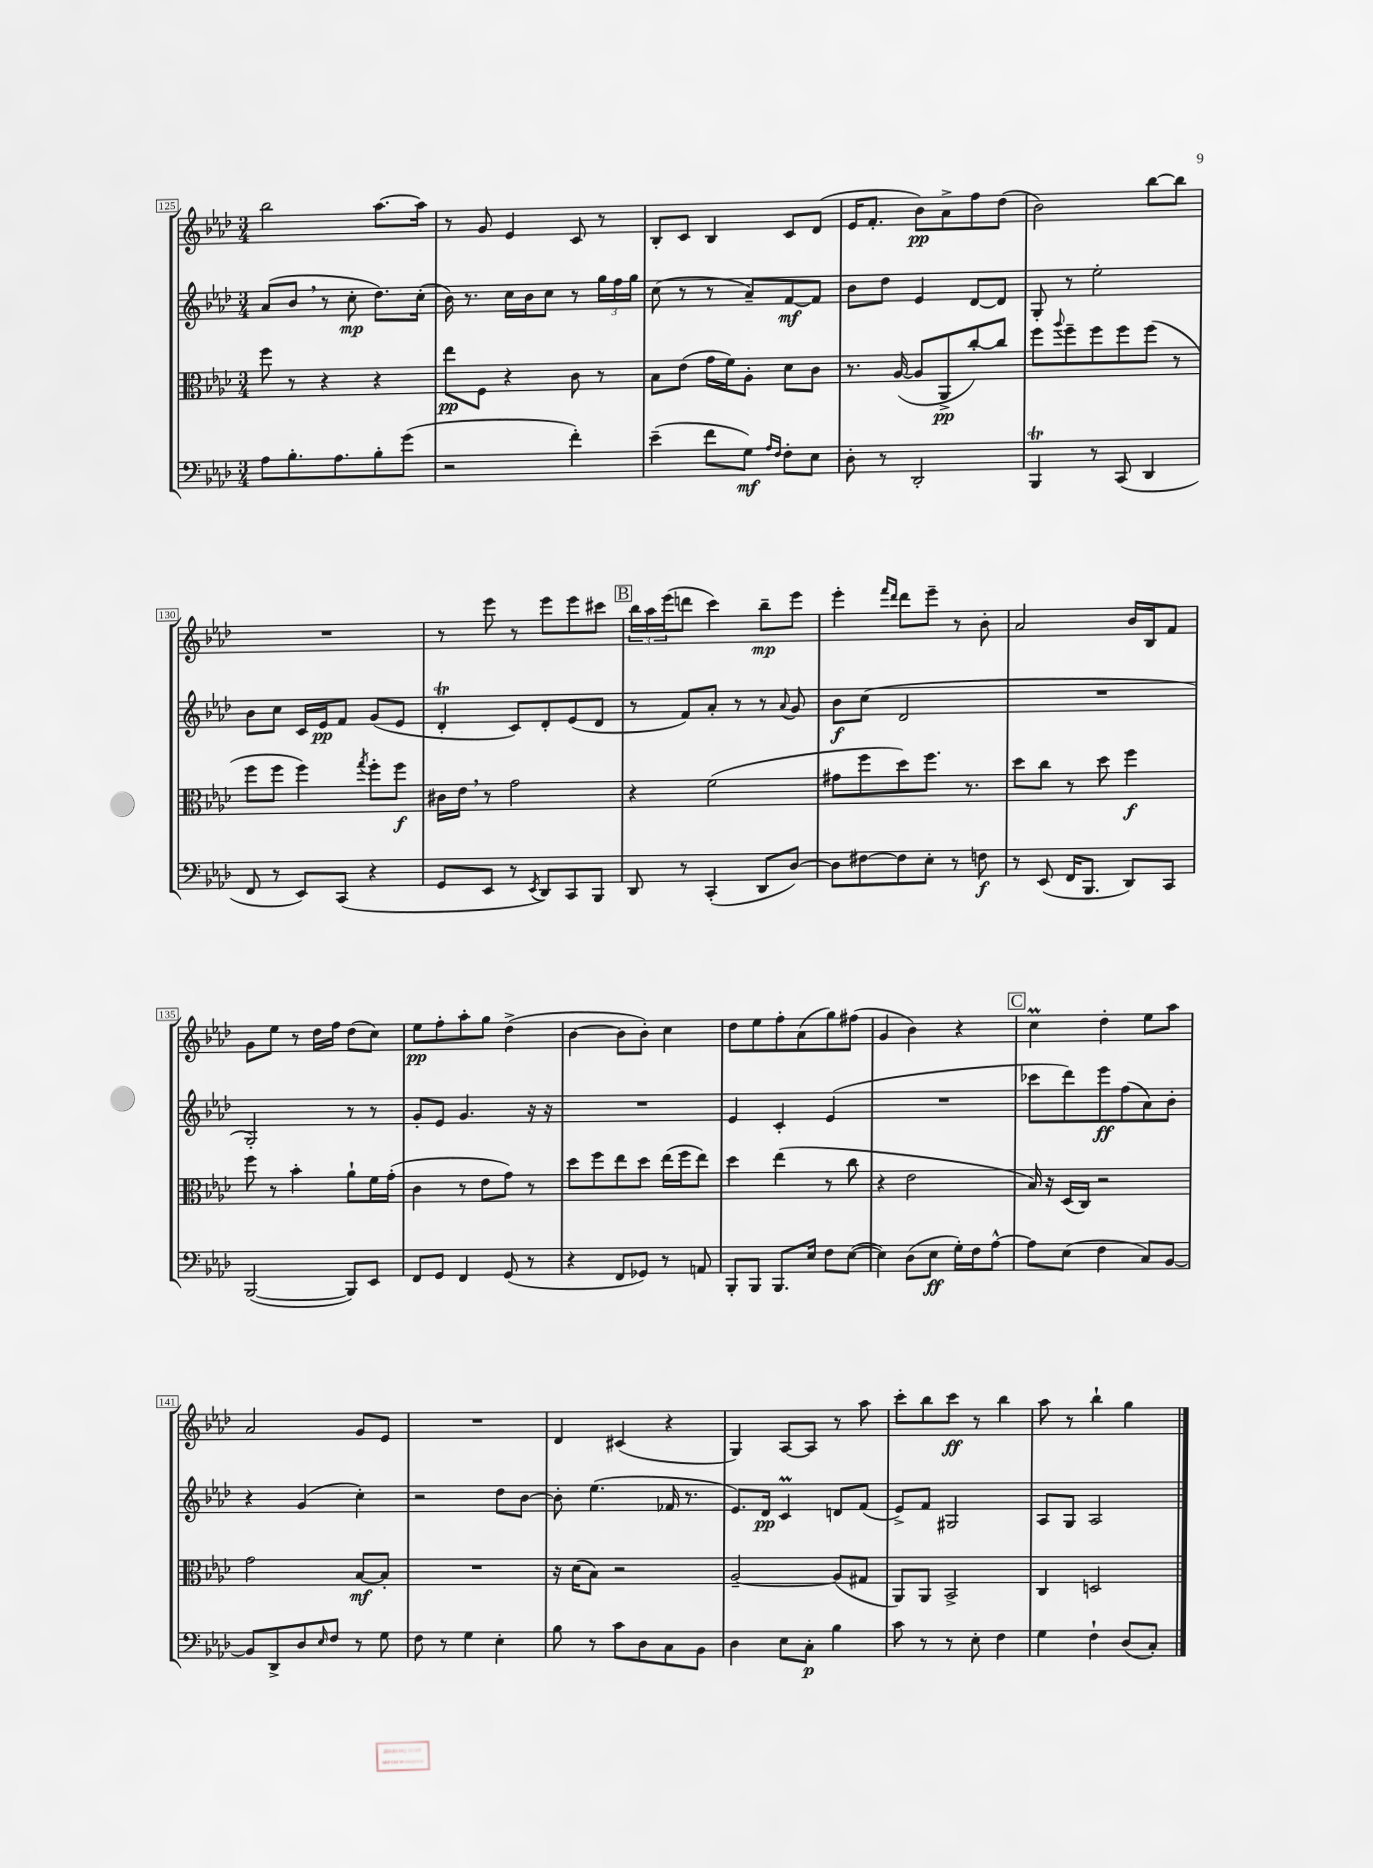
<<
\new StaffGroup <<
\new Staff = "s0" {
    \clef treble \key aes \major \numericTimeSignature \time 3/4
    bes''2 aes''8.~ aes''16 |
    r8 g'8 ees'4 c'8 r8 |
    bes8-. c'8 bes4 c'8 des'8( |
    ees'16 f'8.-. bes'8\pp) aes'8-> f''8 des''8( |
    bes'2) bes''8~ bes''8 |
    R2. |
    r8 ees'''8 r8 ees'''8 ees'''8 cis'''8 |
    \mark \markup { \box "B" } \tuplet 3/2 { bes''16 aes''16 ees'''16( } d'''8 c'''4) bes''8--\mp ees'''8 |
    ees'''4-. \grace { f'''16 des'''16 } des'''8 ees'''8-- r8 bes'8-. |
    aes'2 bes'16 bes16 f'8 |
    g'8 ees''8 r8 des''16 f''16 des''8( c''8) |
    ees''8\pp f''8-. aes''8-. g''8 des''4->( |
    bes'4~ bes'8 bes'8-.) c''4 |
    des''8 ees''8 f''8-. aes'8( g''8) fis''8( |
    g'4 bes'4) r4 |
    \mark \markup { \box "C" } c''4\prall des''4-. ees''8 aes''8 |
    aes'2 g'8 ees'8 |
    R2. |
    des'4 cis'4( r4 |
    g4) aes8~ aes8 r8 aes''8 |
    c'''8-. bes''8 c'''8\ff r8 bes''4 |
    aes''8 r8 bes''4-! g''4 \bar "|." |
}
\new Staff = "s1" {
    \clef treble \key aes \major \numericTimeSignature \time 3/4
    aes'8( bes'8 \breathe r8 c''8-.\mp des''8.) c''16-.( |
    bes'16) r8. c''16 bes'16 c''8 r8 \tuplet 3/2 { g''16 f''16 g''16 } |
    c''8( r8 r8 aes'8--) f'8~\mf f'8 |
    bes'8 des''8 ees'4 des'8~ des'8 |
    g8-. r8 ees''2-. |
    bes'8 c''8 c'16 ees'16\pp f'8 g'8( ees'8 |
    des'4-.\trill c'8) des'8-. ees'8( des'8 |
    \mark \markup { \box "B" } r8 f'8) aes'8-. r8 r8 \appoggiatura { aes'8 } g'8 |
    bes'8\f c''8( des'2 |
    R2. |
    g2-.) r8 r8 |
    g'8-. ees'8 g'4. r16 r16 |
    R2. |
    ees'4 c'4-. ees'4( |
    R2. |
    \mark \markup { \box "C" } ces'''8 des'''8) ees'''8\ff f''8( aes'8) bes'8-. |
    r4 g'4( c''4-.) |
    r2 des''8 bes'8~ |
    bes'8-. ees''4.( fes'16 r8. |
    ees'8.) des'16\pp c'4\prall d'8 f'8( |
    ees'8->) f'8 gis2 |
    aes8 g8 aes2 \bar "|." |
}
\new Staff = "s2" {
    \clef alto \key aes \major \numericTimeSignature \time 3/4
    f''8 r8 r4 r4 |
    ees''8\pp f8 r4 c'8 r8 |
    bes8 ees'8( g'16 f'16) aes8-. des'8 c'8 |
    r8. aes16~( aes8 aes,8->\pp c''8~-.) c''8 |
    f''8 \appoggiatura { aes''8 } f''8-- f''8 f''8 f''8( r8 |
    f''8 f''8 f''4) \acciaccatura { g''8 } f''8-. f''8\f |
    cis'16 ees'16 \breathe r8 g'2 |
    \mark \markup { \box "B" } r4 f'2( |
    gis'8 f''8 des''8) f''8. r8. |
    des''8 c''8 r8 des''8 f''4\f |
    f''8 r8 bes'4-. aes'8-! f'16 g'16-.( |
    c'4 r8 ees'8 g'8) r8 |
    des''8 f''8 ees''8 des''8 ees''16( f''16 ees''8) |
    des''4 ees''4( r8 c''8 |
    r4 ees'2 |
    \mark \markup { \box "C" } bes16) r16 des16( c16) r2 |
    g'2 bes8~\mf bes8-. |
    R2. |
    r16 des'16( bes8) r2 |
    aes2~-- aes8( gis8 |
    aes,8) aes,8 bes,2-> |
    c4 d2 \bar "|." |
}
\new Staff = "s3" {
    \clef bass \key aes \major \numericTimeSignature \time 3/4
    aes8 bes8.-. aes8. bes8-. g'8( |
    r2 f'4-.) |
    ees'4--( f'8 g8\mf) \grace { aes16 f16 } f8-. ees8 |
    des8-. r8 des,2-. |
    bes,,4\trill r8 c,8( des,4 |
    f,8 r8 ees,8) c,8( r4 |
    g,8 ees,8 r8 \acciaccatura { ees,8 } des,8) c,8 bes,,8 |
    \mark \markup { \box "B" } des,8 r8 c,4-.( des,8 des8~) |
    des8 fis8~ fis8 ees8-. r8 f8\f |
    r8 ees,8( f,16 bes,,8. des,8) c,8 |
    bes,,2~( bes,,8) ees,8 |
    f,8 g,8 f,4 g,8( r8 |
    r4 f,8 ges,8) r8 a,8 |
    bes,,8-. bes,,8 bes,,8. ees16 f8 ees8~( |
    ees4) des8( ees8\ff g16-.) f16 aes8~-^ |
    \mark \markup { \box "C" } aes8 ees8( f4 c8) bes,8~ |
    bes,8 des,8-> des8 \grace { ees16 } f8 r8 g8 |
    f8 r8 g4 ees4-. |
    bes8 r8 c'8 des8 c8 bes,8 |
    des4 ees8 c8-.\p bes4 |
    c'8 r8 r8 ees8-. f4 |
    g4 f4-! des8( c8-.) \bar "|." |
}
>>
>>
\layout { \context { \Score currentBarNumber = #125 \override BarNumber.stencil = #(make-stencil-boxer 0.1 0.3 ly:text-interface::print) } }
